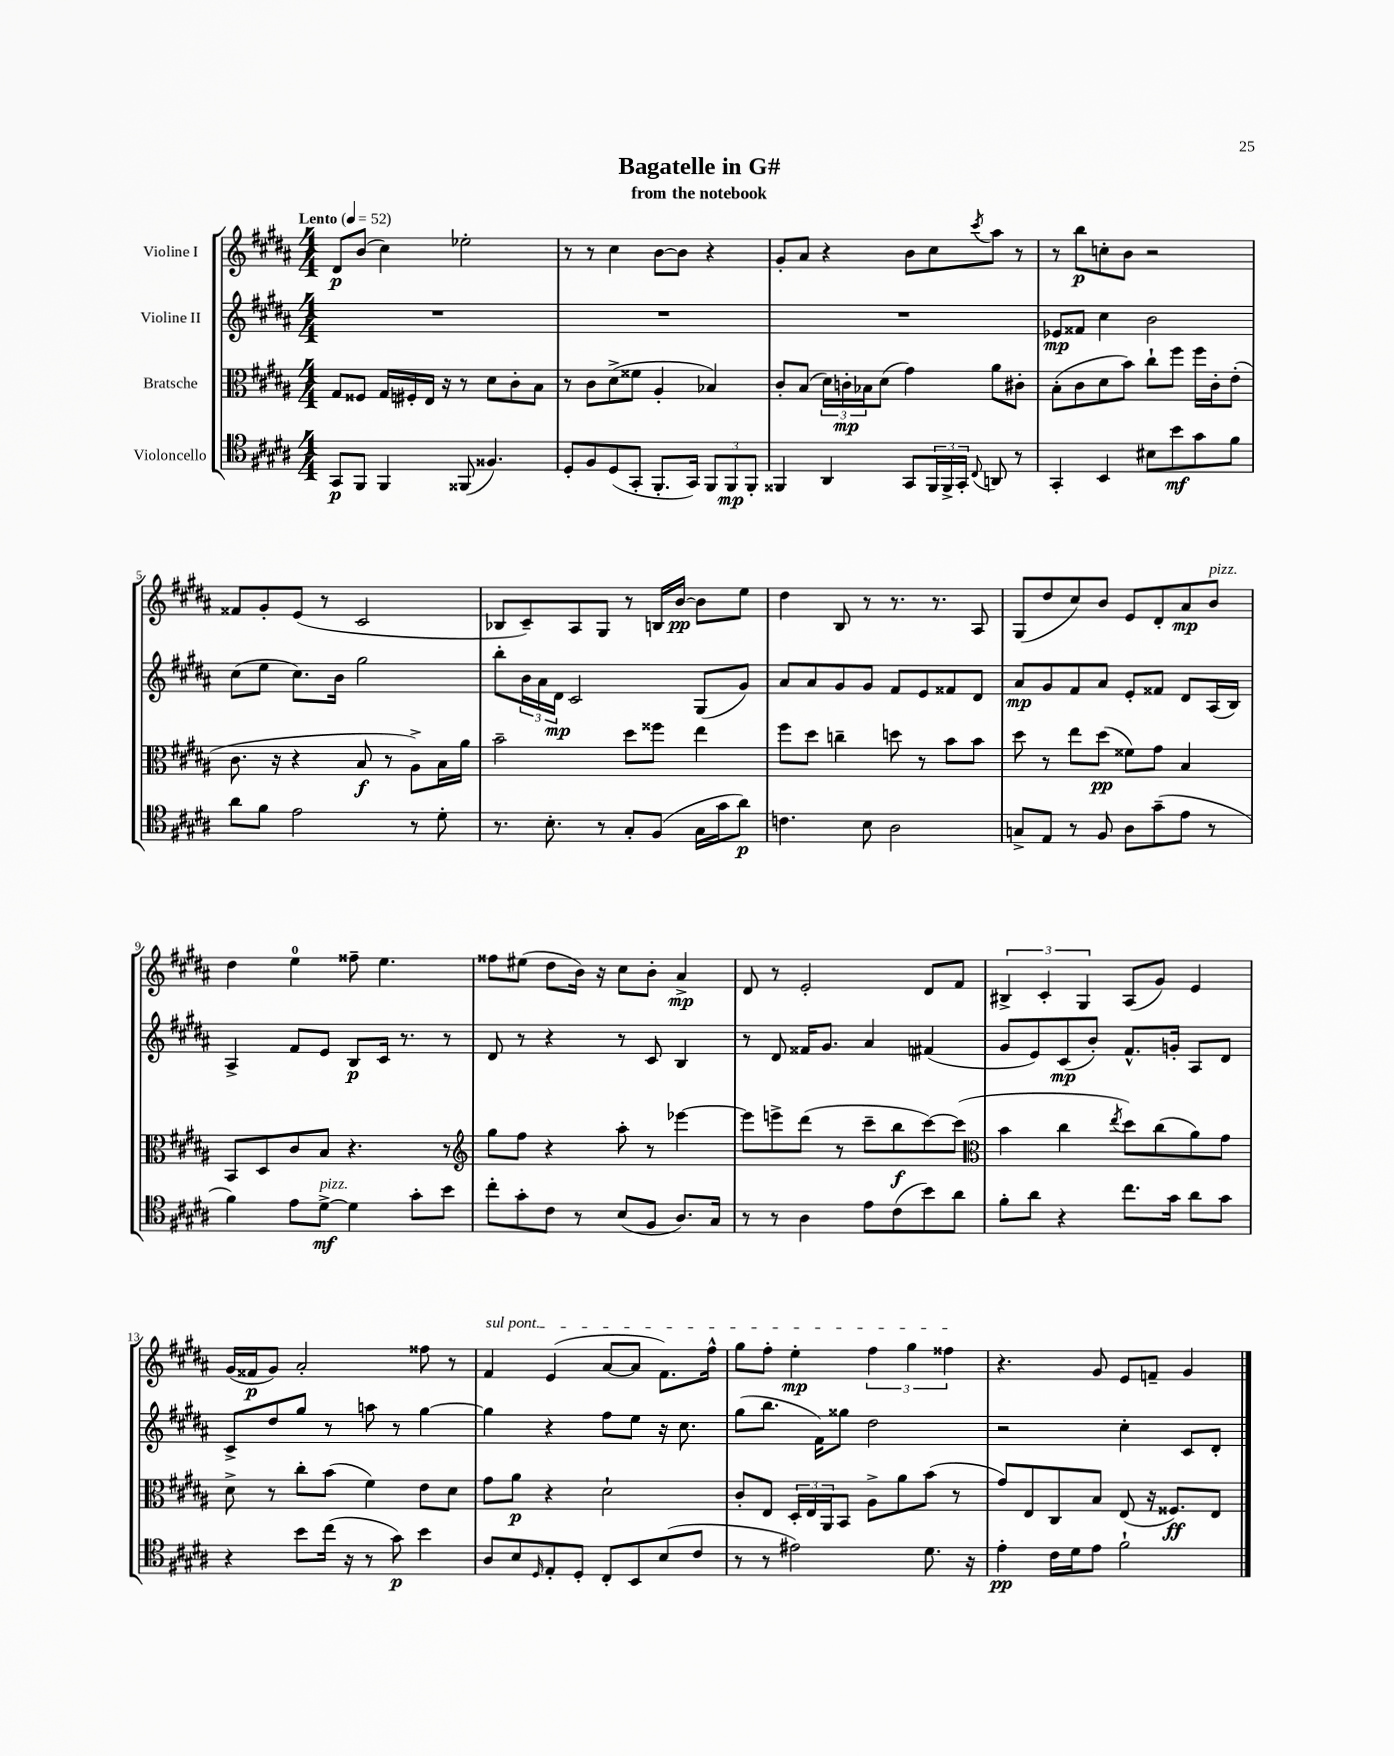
\header { title = "Bagatelle in G#" subtitle = "from the notebook" }
<<
\new StaffGroup <<
\new Staff = "s0" \with { instrumentName = "Violine I" } {
    \clef treble \key b \major \numericTimeSignature \time 4/4 \tempo "Lento" 4 = 52
    dis'8\p b'8( cis''4) ees''2-. |
    r8 r8 cis''4 b'8~ b'8 r4 |
    gis'8-. ais'8 r4 b'8 cis''8 \acciaccatura { cis'''8 } ais''8 r8 |
    r8 b''8\p c''8-. b'8 r2 |
    fisis'8 gis'8-. e'8( r8 cis'2 |
    bes8 cis'8--) ais8 gis8 r8 b16 b'16~\pp b'8 e''8 |
    dis''4 b8 r8 r8. r8. ais8 |
    gis8( dis''8 cis''8) b'8 e'8 dis'8-. ais'8\mp b'8^\markup { \italic "pizz." } |
    dis''4 e''4-0 fisis''8-- e''4. |
    fisis''8 eis''8( dis''8 b'16) r16 cis''8 b'8-. ais'4->\mp |
    dis'8 r8 e'2-. dis'8 fis'8 |
    \tuplet 3/2 { bis4-> cis'4-. gis4 } ais8( gis'8) e'4 |
    gis'16( fisis'16\p gis'8) ais'2-. fisis''8 r8 |
    \once \override TextSpanner.bound-details.left.text = \markup { \italic "sul pont." } fis'4\startTextSpan e'4( ais'8~ ais'8 fis'8.) fis''16-^ |
    gis''8 fis''8-. e''4-.\mp \tuplet 3/2 { fis''4 gis''4 fisis''4\stopTextSpan } |
    r4. gis'8 e'8 f'8-- gis'4 \bar "|." |
}
\new Staff = "s1" \with { instrumentName = "Violine II" } {
    \clef treble \key b \major \numericTimeSignature \time 4/4
    R1 |
    R1 |
    R1 |
    ees'8\mp fisis'8 cis''4 b'2 |
    cis''8( e''8 cis''8.) b'16 gis''2 |
    b''8-. \tuplet 3/2 { b'16 ais'16 dis'16\mp } cis'2 gis8( gis'8) |
    ais'8 ais'8 gis'8 gis'8 fis'8 e'8 fisis'8 dis'8 |
    ais'8\mp gis'8 fis'8 ais'8 e'8-. fisis'8 dis'8 ais16( b16) |
    ais4-> fis'8 e'8 b8\p cis'16 r8. r8 |
    dis'8 r8 r4 r8 cis'8 b4 |
    r8 dis'8 fisis'16 gis'8. ais'4 fis'4( |
    gis'8 e'8) cis'8\mp( b'8-.) fis'8.-^ g'16-. ais8 dis'8 |
    cis'8-> dis''8 gis''8 r8 a''8 r8 gis''4~ |
    gis''4 r4 fis''8 e''8 r16 cis''8. |
    gis''8( b''8. fis'16) gisis''8 dis''2 |
    r2 cis''4-. cis'8 dis'8-. \bar "|." |
}
\new Staff = "s2" \with { instrumentName = "Bratsche" } {
    \clef alto \key b \major \numericTimeSignature \time 4/4
    gis8 fisis8 gis16 fis16-. e16 r16 r8 dis'8 cis'8-. b8 |
    r8 cis'8 dis'8->( fisis'8 ais4-. bes4) |
    cis'8-. b8( \tuplet 3/2 { dis'16) c'16-.\mp bes16 } dis'8( gis'4) ais'8 cis'8-. |
    b8-.( cis'8 dis'8 b'8) cis''8-! fis''8 fis''16 cis'16-. e'8-.( |
    cis'8. r16 r4 b8\f r8 ais8->) b16 ais'16 |
    b'2-- dis''8 fisis''8 e''4 |
    fis''8 dis''8 c''4-- d''8 r8 b'8 b'8 |
    dis''8 r8 e''8 dis''8\pp( fisis'8) gis'8 b4 |
    b,8 dis8 cis'8 b8 r4. r8 |
    \clef treble gis''8 fis''8 r4 ais''8-. r8 ees'''4~ |
    ees'''8 e'''8-> dis'''8( r8 cis'''8-- b''8\f cis'''8~) cis'''8( |
    \clef alto b'4 cis''4 \acciaccatura { e''8 } dis''8) cis''8( ais'8) gis'8 |
    dis'8-> r8 cis''8-. b'8( fis'4) e'8 dis'8 |
    gis'8 ais'8\p r4 dis'2-! |
    cis'8-. e8 \tuplet 3/2 { dis16-. e16 ais,16 } b,8 ais8-> ais'8 b'8( r8 |
    gis'8) e8 cis8 b8 e8( r16 fisis8.\ff) e8 \bar "|." |
}
\new Staff = "s3" \with { instrumentName = "Violoncello" } {
    \clef tenor \key b \major \numericTimeSignature \time 4/4
    gis,8\p fis,8 fis,4 fisis,8( fisis4.) |
    dis8-. fis8 dis8( gis,8-. fis,8.-. gis,16) \tuplet 3/2 { fis,8 fis,8\mp fis,8-. } |
    fisis,4 ais,4 gis,8 \tuplet 3/2 { fisis,16 fisis,16-> gis,16-. } \appoggiatura { cis8 } a,8 r8 |
    gis,4-. b,4 bis8 b'8\mf gis'8 fis'8 |
    ais'8 fis'8 e'2 r8 dis'8-. |
    r8. b8.-. r8 gis8-. fis8( gis16 gis'16 ais'8\p) |
    c'4. b8 ais2 |
    g8-> e8 r8 fis8 ais8 gis'8--( e'8 r8 |
    fis'4) e'8 dis'8~->\mf^\markup { \italic "pizz." } dis'4 gis'8-. b'8 |
    cis''8-. gis'8-. cis'8 r8 b8( fis8 ais8.) gis16 |
    r8 r8 ais4 e'8 cis'8( b'8) ais'8 |
    fis'8-. ais'8 r4 cis''8. gis'16 ais'8 gis'8 |
    r4 b'8 cis''16( r16 r8 gis'8\p) b'4 |
    ais8 b8 \grace { dis16 } e8-. dis8-. cis8-. b,8 b8( cis'8 |
    r8 r8 eis'2) dis'8. r16 |
    e'4-.\pp cis'16 dis'16 e'8 fis'2-! \bar "|." |
}
>>
>>
